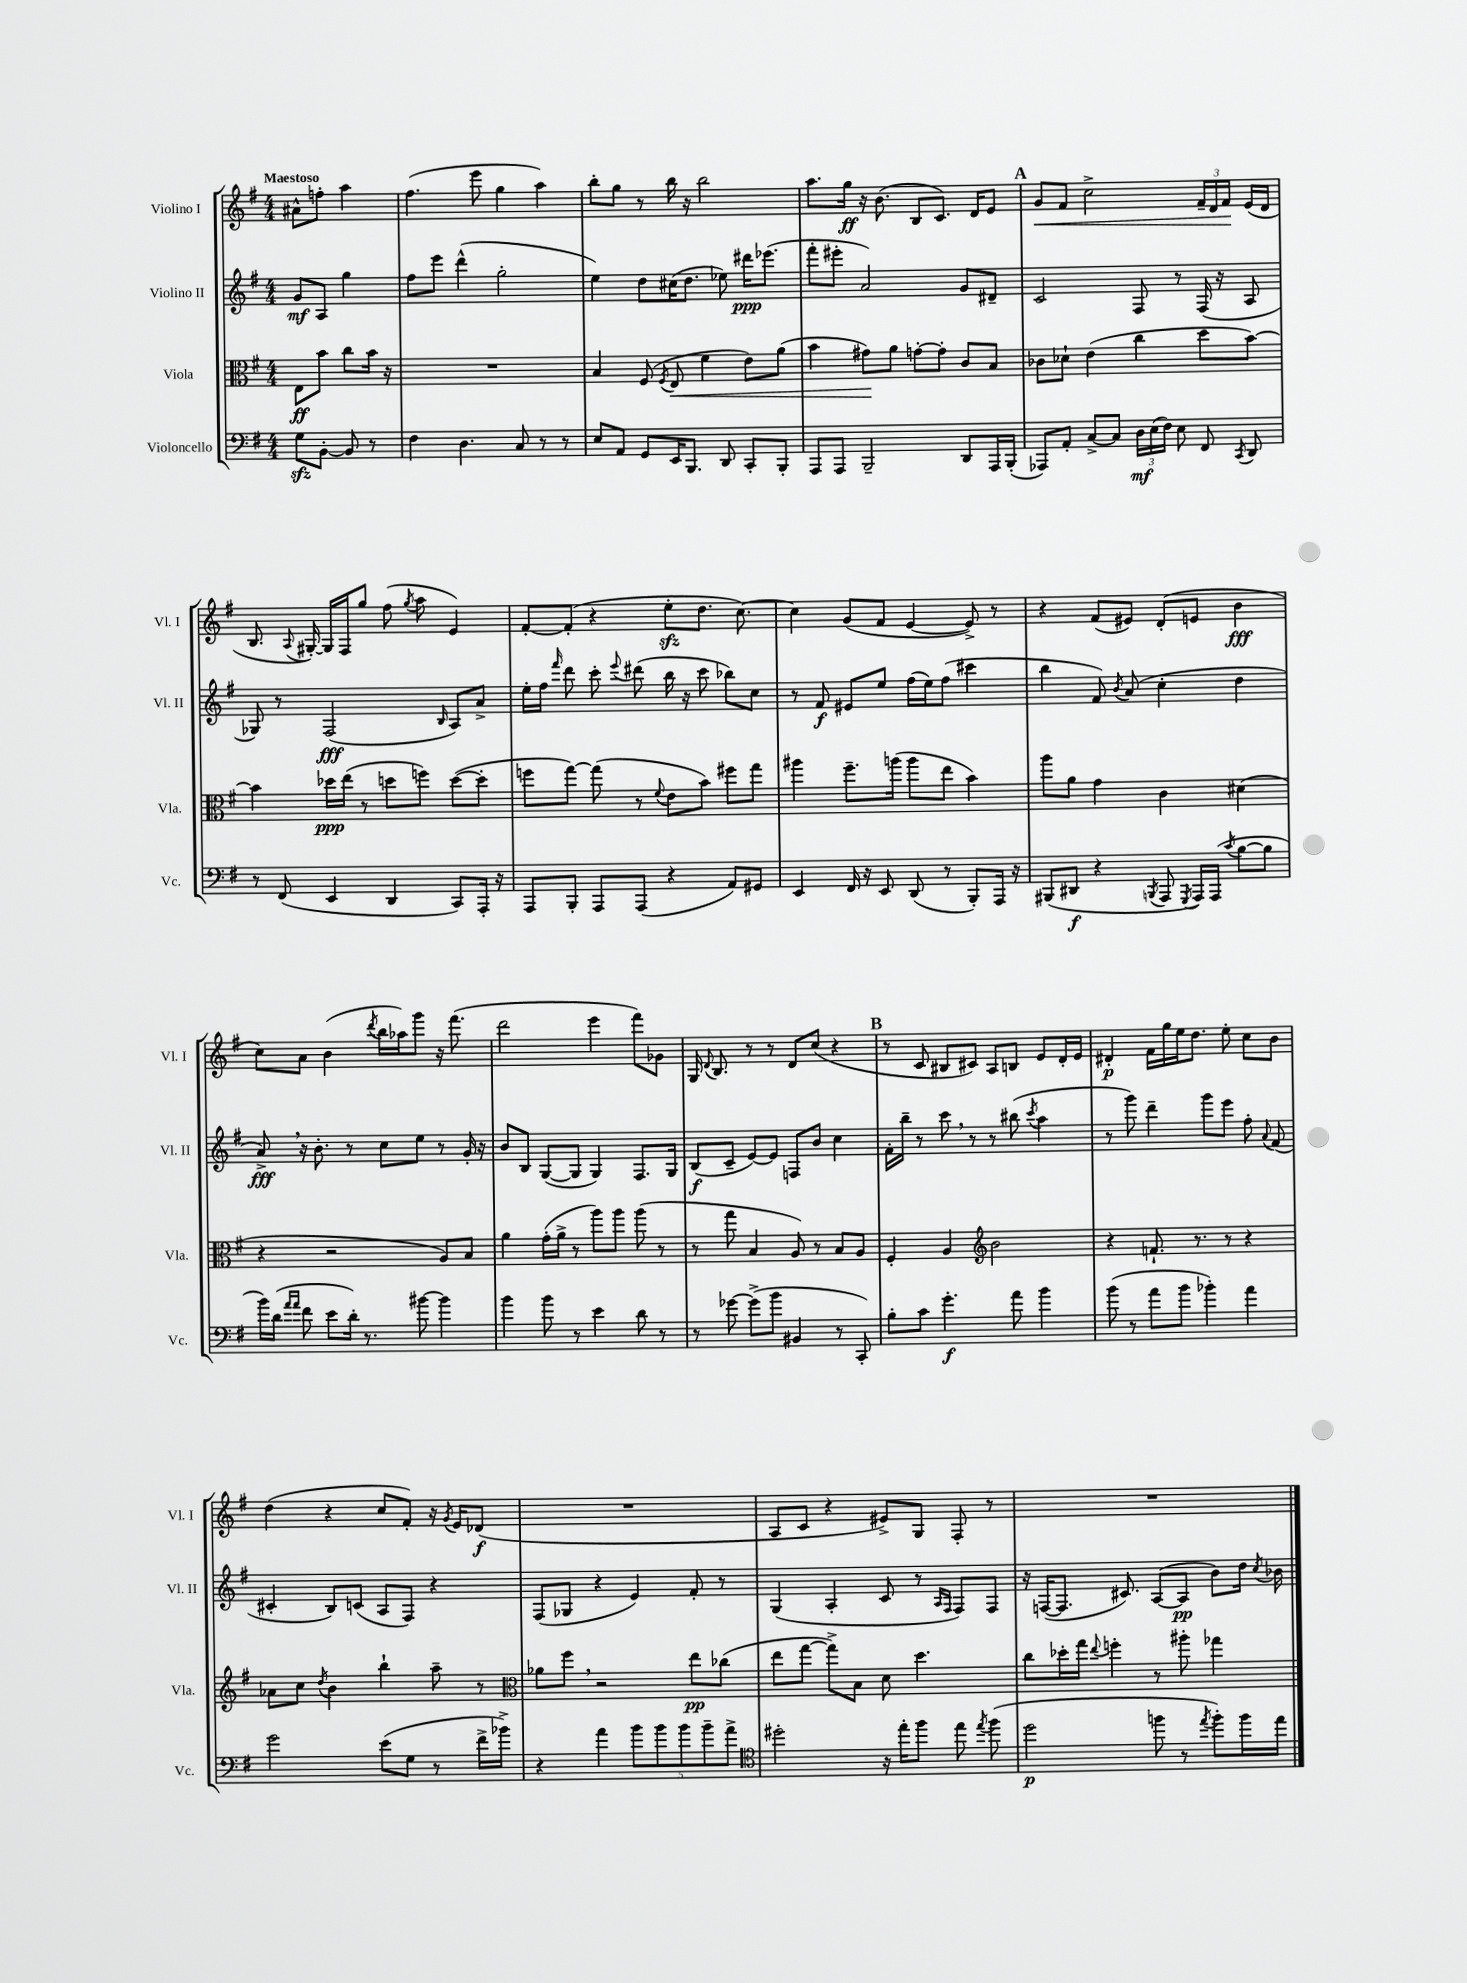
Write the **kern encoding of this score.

**kern	**kern	**kern	**kern
*staff4	*staff3	*staff2	*staff1
*clefF4	*clefC3	*clefG2	*clefG2
*k[f#]	*k[f#]	*k[f#]	*k[f#]
*M4/4	*M4/4	*M4/4	*M4/4
8G	8E	8g	8a#^^
[8BB'	8b	8A	8ff'
8BB]	8cc	4gg	4aa
8r	16b	.	.
.	16r	.	.
=	=	=	=
4F#	1r	8ff#	(4.ff#
.	.	8eee	.
4.D	.	(4ddd^^	.
.	.	.	8eee
.	.	2gg'	4gg
8C	.	.	.
8r	.	.	4aa)
8r	.	.	.
=	=	=	=
8E	4B	4ee)	8bb'
8AA	.	.	8gg
8GG	(8F#	8dd	8r
.	8qF#	.	.
16EE	8E	(16cc#	16bb
8.BBB	.	8.dd	16r
.	4f#	.	2bb
8DD	.	8ee-)	.
8CC'	8e)	16ddd#	.
.	.	(8.eee-	.
8BBB'	(8a	.	.
=	=	=	=
8AAA	4b	8fff#'	8.aa
8AAA	.	8eee#'	.
.	.	.	16gg
2BBB~	8g#)	2a)	16r
.	.	.	(8.b
.	8a	.	.
.	[8g'	.	8B
.	8g']	.	8.c)
8DD	8c	8g	.
.	.	.	16d
16AAA	8B	8d#~	8e
(16BBB'	.	.	.
=	=	=	=
8AAA-)	8c-	2c	8g
8AA'	8d-`	.	8f#
[8C^	(4e	.	2cc^
8C]	.	.	.
24D	4cc	8F#	.
(24E	.	.	.
24F#)	.	.	.
8E	.	8r	.
8FF#	8dd	(16F#	24f#~
.	.	.	24d
.	.	16r	.
.	.	.	24f#
8qCC	.	.	.
8DD	[8b)	8A	(16e
.	.	.	16d
=	=	=	=
8r	4b]	8G-)	8.B
(8FF#	.	8r	.
.	.	.	8qqA
.	.	.	[16G#')
4EE	16dd-	(2F#	16G#]
.	(16ee	.	16F#
.	8r	.	8gg
4DD	8dd	.	(8ff#
.	.	.	8qgg
.	8ff)	.	8aa
.	.	16qqB	.
8CC)	([8dd	8A)	4e)
16AAA'	8dd']	8a^	.
16r	.	.	.
=	=	=	=
8AAA	8ff	16ee'	[8f#'
.	.	16ff#	.
.	.	16qqfff#	.
8BBB'	[8gg)	8ddd	(8f#']
8AAA	(8gg]	8ccc'	4r
.	.	8qqeee	.
(8AAA	8r	(8ddd#	.
.	8qqf#	.	.
4r	8e	16bb	8ee'
.	.	16r	.
.	8b)	8ccc	8.dd
8AA)	8ff#	8bb-)	.
.	.	.	[8.cc)
8GG#	8gg	8cc	.
=	=	=	=
4EE	4aa#	8r	4cc]
.	.	8f#	.
16FF#	8.ff#~	8e#	(8g
16r	.	.	.
8EE	.	8ee	8f#
.	(16aa	.	.
(8DD	8aa	(16ff#	[4e
.	.	16ee)	.
8r	8ee	(8ff#	.
8BBB')	4b)	4ccc#	8e^])
16AAA	.	.	8r
16r	.	.	.
=	=	=	=
(8BBB#	8aa	4bb	4r
8DD#	8a	.	.
4r	4g	8f#)	(8f#
.	.	8qb	.
.	.	(8a	8e#)
8qBBB	.	.	.
8AAA	4c	4cc'	(8d'
8qGGG	.	.	.
16AAA)	.	.	8e
(16AAA	.	.	.
8qc	.	.	.
[8B	(4d#	4dd	4b
8B]	.	.	.
=	=	=	=
16b)	4r	8a^)	8cc)
(16d	.	.	.
16qqa	.	.	.
16qqa	.	.	.
8f#	.	16r	8a
.	.	8.b'	.
8e	2r	.	(4b
16d')	.	8r	.
8.r	.	.	.
.	.	.	8qddd
.	.	8cc	16bb
.	.	.	16aa-)
[8b#	.	8ee	8ggg
4b#]	8A)	8r	16r
.	.	.	(8.fff#
.	8B	16g'	.
.	.	16r	.
=	=	=	=
4b	4a	8b	2ddd
.	.	8B	.
8b	(16g'	([8G	.
.	16a^	.	.
8r	8r	8G]	.
4e	8aa)	4G)	4eee
.	8aa	.	.
8d	(8aa	8.F#	8fff#)
8r	8r	.	8g-
.	.	16G	.
=	=	=	=
8r	8r	(8B	16G
.	.	.	8qqd
.	.	.	8.B
[8g-	8gg	8c~	.
(8g-^]	4B	[8e)	8r
8b	.	8e]	8r
4BB#	8A)	8F	8d
.	8r	8b	(8cc
8r	8B	4cc	4r
8CC')	8A	.	.
=	=	=	=
8B'	4F#'	16f#'	8r
.	.	16bb~	.
8c	.	8r	8c
4.g'	4A	8ccc	8B#
.	.	8r	8c#)
*	*clefG2	*	*
.	2b	8r	8A
8a	.	(8bb#	8B
.	.	8qccc	.
4b	.	4aa	8e
.	.	.	16d'
.	.	.	16e
=	=	=	=
(8b	4r	8r	4d#'
8r	.	8ggg)	.
8a	8.f`	4ddd~	16f#
.	.	.	16gg
8b	.	.	16ee
.	8.r	.	8.dd
4b-')	.	8ggg	.
.	8r	8eee	8ee'
4a	4r	8ff#'	8cc
.	.	8qqa	.
.	.	(8f#	8b
=	=	=	=
2g	8a-	4c#'	(4dd
.	8cc	.	.
.	8qdd	.	.
.	4b	8B)	4r
.	.	(8c	.
(8e	4bb`	8A	8cc
8G	.	8F#)	8f#')
8r	8aa~	4r	16r
.	.	.	8qg
.	.	.	16e
16f#^	8r	.	(8d-
16b-^)	.	.	.
=	=	=	=
*	*clefC3	*	*
4r	8a-	(8F#	1r
.	8ff#	8G-	.
4a	2r	4r	.
10b	.	4e)	.
10b	.	.	.
10b	.	.	.
.	8ee	8f#'	.
10b~	.	.	.
.	(8cc-	8r	.
10a^	.	.	.
=	=	=	=
*clefC4	*	*	*
2dd#'	8ee	(4G	8A
.	[8gg	.	8c
.	8gg^])	4A'	4r
.	8B	.	.
16r	8d	8c	8e#^)
16ee'	.	.	.
8ff#	4.dd	8r	8G
.	.	16qqA	.
.	.	16qqF#	.
8ee	.	8F#)	8F#'
8qee	.	.	.
(8ff#	.	8F#	8r
=	=	=	=
2dd	8cc	16r	1r
.	.	([16F	.
.	16dd-'	8.F]	.
.	16gg	.	.
.	8qqee	.	.
.	4ff'	.	.
.	.	8.c#)	.
8ff	8r	([8A	.
8r	8aa#'	8A]	.
8qee	.	.	.
8ff')	4gg-	8b)	.
16ff	.	16dd	.
.	.	8qcc	.
16ee	.	16b-	.
==	==	==	==
*-	*-	*-	*-
